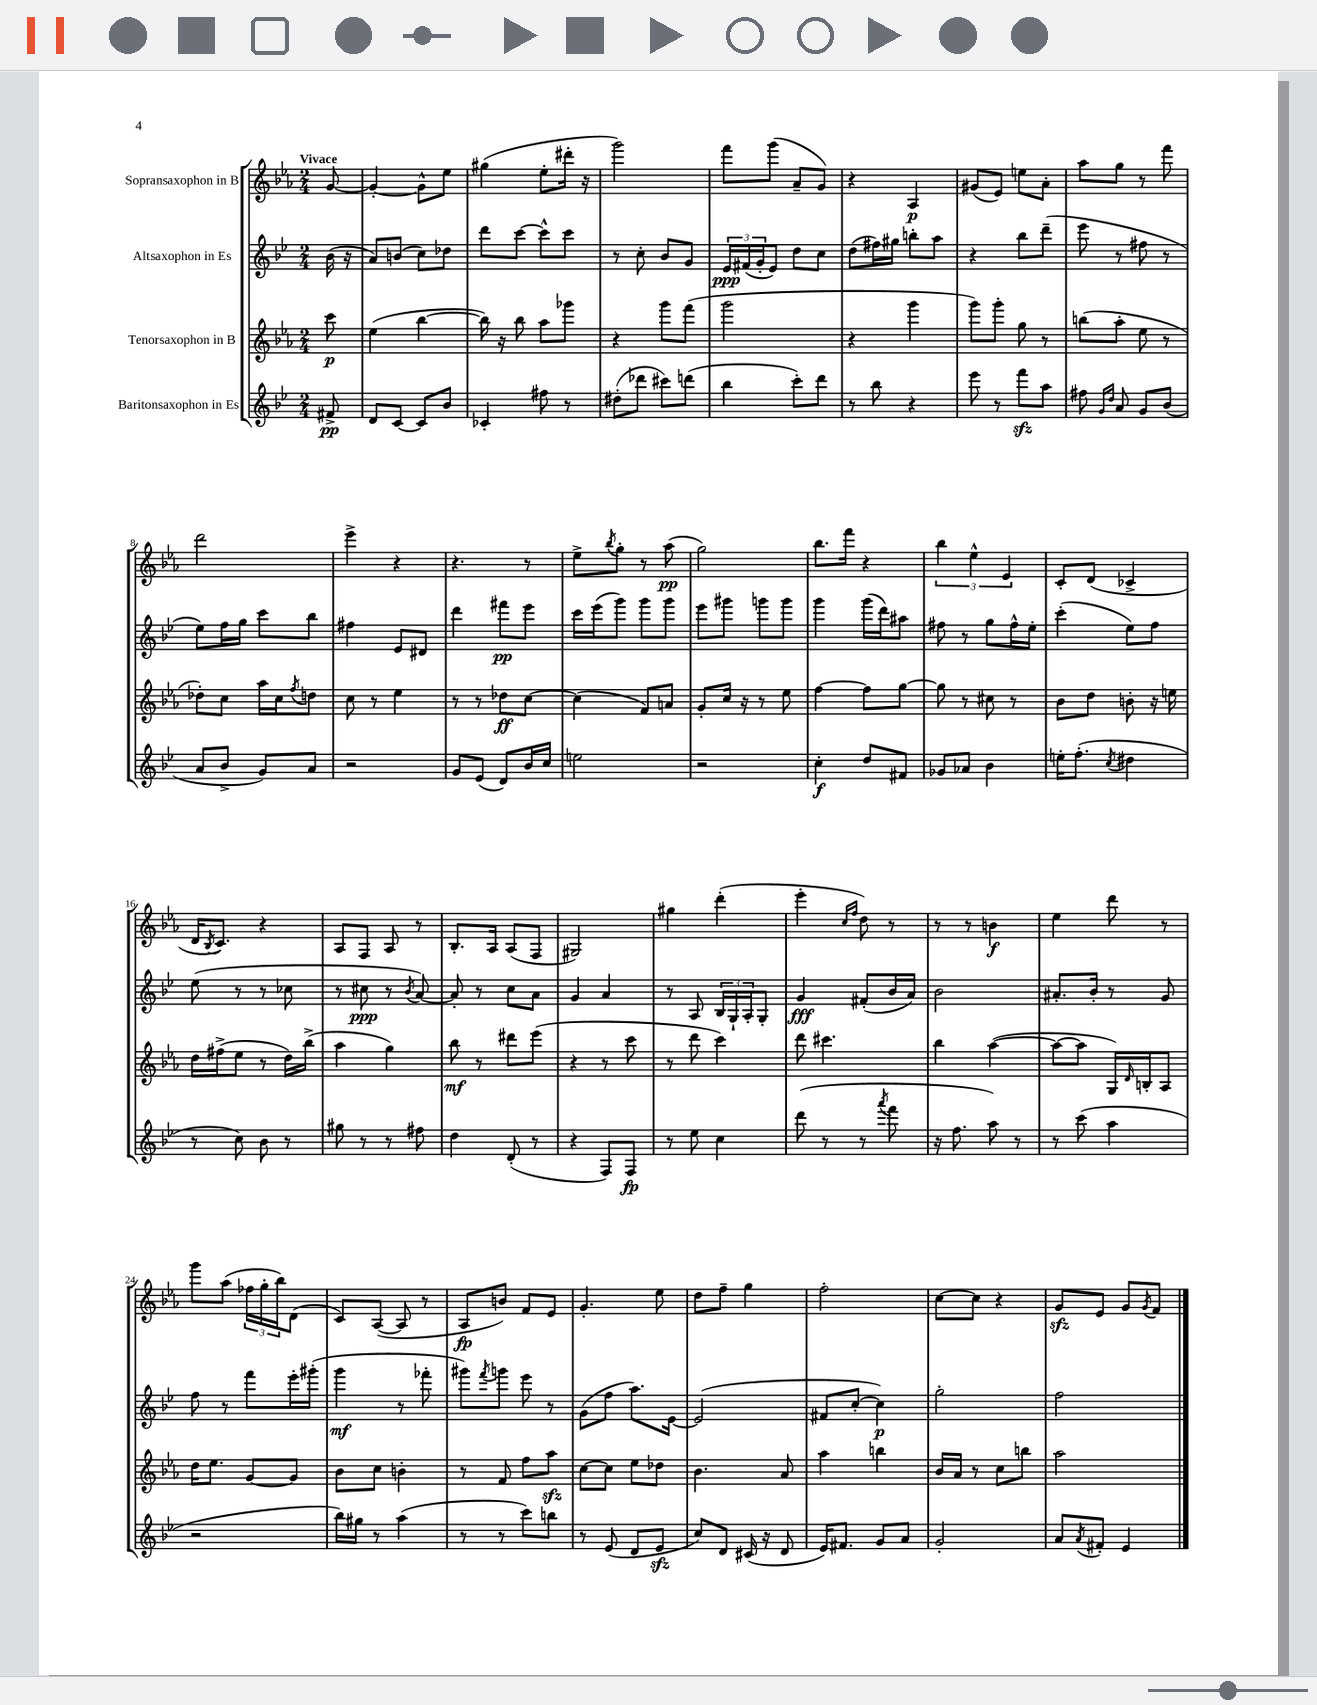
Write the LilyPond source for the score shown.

<<
\new StaffGroup <<
\new Staff = "s0" \with { instrumentName = "Sopransaxophon in B" } {
    \clef treble \key ees \major \numericTimeSignature \time 2/4 \partial 8 \tempo "Vivace"
    g'8~ |
    g'4~-. g'8-^ ees''8 |
    gis''4( ees''8-. dis'''16-. r16 |
    g'''2) |
    f'''8 g'''8( aes'8-- g'8) |
    r4 aes4\p |
    gis'8( ees'8) e''8 aes'8-. |
    aes''8 g''8 r8 f'''8 |
    d'''2 |
    ees'''4-> r4 |
    r4. r8 |
    ees''8-> \acciaccatura { bes''8 } g''8-. r8 aes''8\pp( |
    g''2) |
    bes''8. f'''16 r4 |
    \tuplet 3/2 { bes''4 ees''4-^ ees'4 } |
    c'8-. d'8( ces'4-> |
    d'16 \acciaccatura { bes8 } c'8.) r4 |
    aes8 f8 aes8 r8 |
    bes8.-. aes16 aes8( f8 |
    gis2) |
    gis''4 d'''4-.( |
    ees'''4-. \grace { c''16 f''16 } d''8) r8 |
    r8 r8 b'4\f |
    ees''4 d'''8 r8 |
    g'''8 aes''8( \tuplet 3/2 { fes''16 g''16-. bes''16) } d'8( |
    c'8) aes8~( aes8 r8 |
    aes8\fp b'8) f'8 ees'8 |
    g'4.-. ees''8 |
    d''8 f''8-- g''4 |
    f''2-. |
    c''8~ c''8 r4 |
    g'8\sfz ees'8 g'8 \acciaccatura { g'8 } f'8 \bar "|." |
}
\new Staff = "s1" \with { instrumentName = "Altsaxophon in Es" } {
    \clef treble \key bes \major \numericTimeSignature \time 2/4 \partial 8
    bes'16( r16 |
    a'8) b'8( c''8) des''8 |
    d'''8 c'''8~ c'''8-^ c'''8 |
    r8 c''8-. bes'8 g'8 |
    \tuplet 3/2 { ees'16\ppp fis'16( g'16-. } ees'8) d''8 c''8 |
    d''8( fis''16) gis''16 b''8-. a''8 |
    r4 bes''8 d'''8--( |
    ees'''8 r8 fis''8 r8 |
    ees''8) f''16 g''16 c'''8 bes''8 |
    fis''4 ees'8 dis'8 |
    d'''4 fis'''8\pp ees'''8 |
    c'''16 ees'''16( g'''8) g'''8 g'''8 |
    ees'''8 gis'''8 g'''8 g'''8 |
    g'''4 g'''16( d'''16) ais''8 |
    fis''8 r8 g''8 fis''16-^ ees''16-. |
    c'''4-.( ees''8) f''8 |
    ees''8( r8 r8 ces''8 |
    r8 cis''8\ppp r8 \acciaccatura { bes'8 } a'8~) |
    a'8-. r8 c''8 a'8 |
    g'4 a'4 |
    r8 a8 \tuplet 3/2 { bes16 g16-! a16-. } g8-. |
    g'4\fff fis'8-.( bes'16 a'16) |
    bes'2 |
    ais'8.-. bes'16-. r8 g'8 |
    f''8 r8 f'''8 ees'''16-. gis'''16-.( |
    g'''4\mf r8 fes'''8-. |
    gis'''8) \acciaccatura { f'''8 } g'''8 ees'''8 r8 |
    g'8( f''8 a''8.) ees'16~ |
    ees'2( |
    fis'8 c''8~-. c''4\p) |
    g''2-. |
    f''2 \bar "|." |
}
\new Staff = "s2" \with { instrumentName = "Tenorsaxophon in B" } {
    \clef treble \key ees \major \numericTimeSignature \time 2/4 \partial 8
    c'''8\p |
    ees''4( bes''4~ |
    bes''16) r16 bes''8 aes''8 ges'''8 |
    r4 g'''8 f'''8( |
    g'''2 |
    r4 g'''4 |
    g'''8) g'''8-. g''8 r8 |
    b''8( aes''8-. ees''8 r8 |
    des''8-.) c''8 aes''16 c''16 \acciaccatura { f''8 } d''8 |
    c''8 r8 ees''4 |
    r8 r8 des''8\ff c''8~ |
    c''4( f'8) a'8 |
    g'8-. c''16 r16 r8 ees''8 |
    f''4~ f''8 g''8~ |
    g''8 r8 cis''8 r8 |
    bes'8 d''8 b'8-. r16 e''16 |
    d''16 fis''16->( ees''8 r8 d''16) bes''16->( |
    aes''4 g''4) |
    bes''8\mf r8 dis'''8 ees'''8( |
    r4 r8 c'''8 |
    r8 d'''8 c'''4) |
    d'''8 cis'''4. |
    bes''4 aes''4~( |
    aes''8~ aes''8 g16) \grace { d'16 } b16-. aes8 |
    d''16 ees''8. g'8~ g'8 |
    bes'8 c''8 b'4-. |
    r8 f'8 f''8 aes''8\sfz |
    c''8~ c''8 ees''8 des''8 |
    bes'4. aes'8 |
    aes''4 b''4 |
    bes'16 aes'16 r8 c''8 b''8 |
    aes''2 \bar "|." |
}
\new Staff = "s3" \with { instrumentName = "Baritonsaxophon in Es" } {
    \clef treble \key bes \major \numericTimeSignature \time 2/4 \partial 8
    fis'8->\pp |
    d'8 c'8~ c'8 bes'8 |
    ces'4-. fis''8 r8 |
    dis''8-.( des'''8 cis'''8) d'''8( |
    bes''4 c'''8-.) d'''8 |
    r8 bes''8 r4 |
    ees'''8 r8 f'''8\sfz a''8 |
    fis''8 \grace { g'16 d''16 } a'8 g'8 bes'8( |
    a'8 bes'8-> g'8) a'8 |
    r2 |
    g'8 ees'8( d'8) bes'16 c''16 |
    e''2 |
    r2 |
    c''4-.\f d''8 fis'8 |
    ges'8 aes'8 bes'4 |
    e''16-. f''8.-.( \acciaccatura { c''8 } dis''4 |
    r8 c''8) bes'8 r8 |
    gis''8 r8 r8 fis''8 |
    d''4 d'8-.( r8 |
    r4 f8) f8\fp |
    r8 ees''8 c''4 |
    d'''8( r8 r8 \acciaccatura { a'''8 } f'''8 |
    r16 f''8. a''8) r8 |
    r8 c'''8( a''4 |
    r2 |
    bes''16) gis''16 r8 a''4( |
    r8 r8 c'''8) b''8 |
    r8 ees'8( d'8 ees'8\sfz |
    c''8) d'8 cis'16( r16 d'8 |
    ees'16) fis'8. g'8 a'8 |
    g'2-. |
    a'8 \acciaccatura { a'8 } fis'8-. ees'4 \bar "|." |
}
>>
>>
